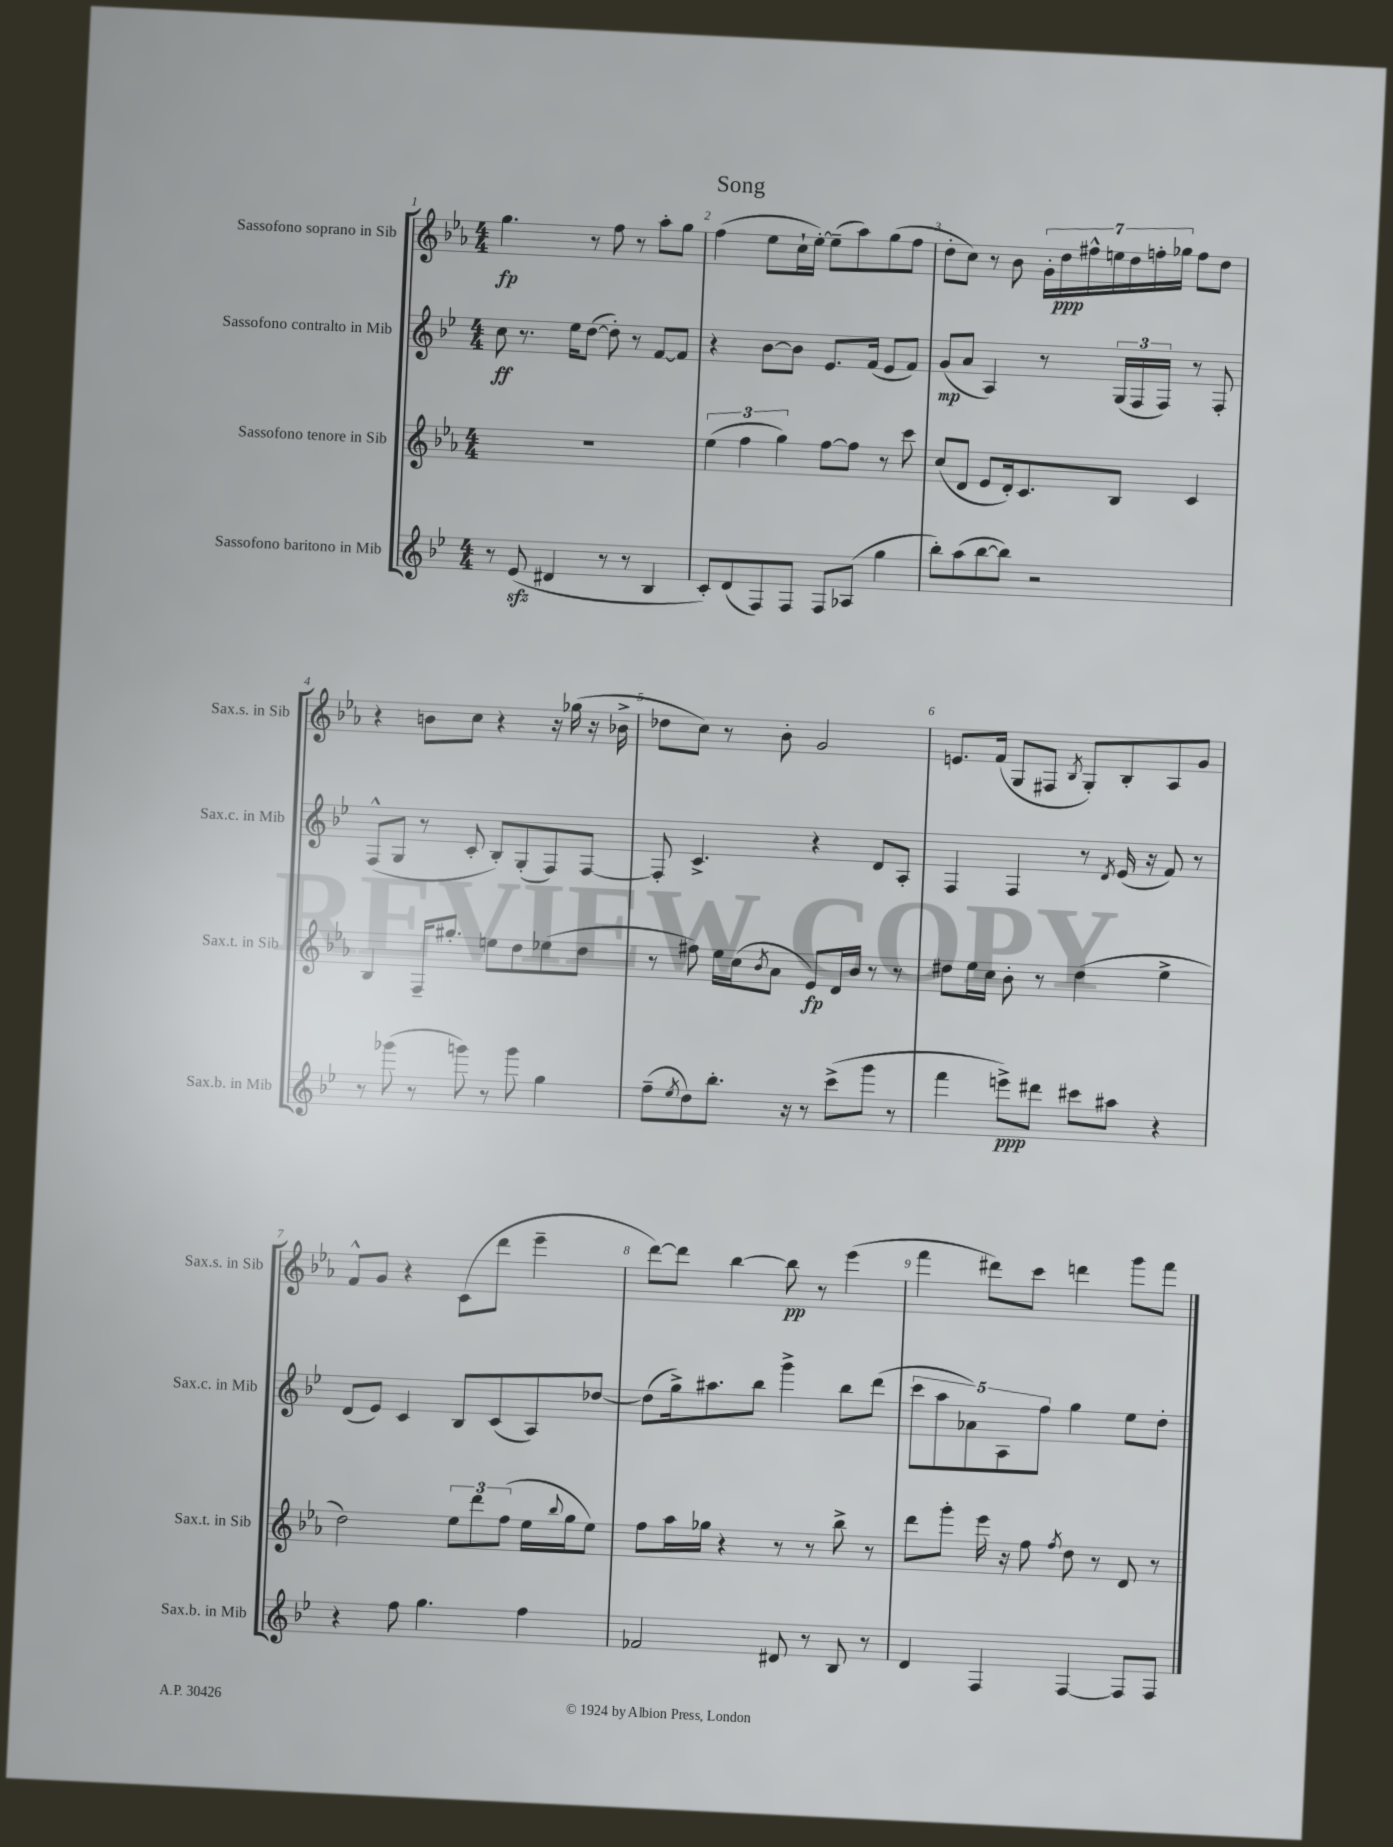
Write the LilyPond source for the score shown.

\header { title = "Song" }
<<
\new StaffGroup <<
\new Staff = "s0" \with { instrumentName = "Sassofono soprano in Sib" shortInstrumentName = "Sax.s. in Sib" } {
    \clef treble \key ees \major \numericTimeSignature \time 4/4
    g''4.\fp r8 f''8 r8 aes''8-. g''8 |
    f''4( ees''8 c''16-! ees''16~-.) ees''8--( aes''8) g''8( f''8 |
    d''8-. c''8) r8 bes'8 \tuplet 7/4 { g'16-. d''16\ppp fis''16-^ e''16 d''16 f''16-. ges''16 } f''8 d''8 |
    r4 b'8 c''8 r4 r16 ges''16( r16 bes'16-> |
    des''8 c''8) r8 bes'8-. g'2 |
    e'8. f'16( g8 fis8 \acciaccatura { bes8 } g8-.) bes8-. aes8 g'8 |
    f'8-^ g'8 r4 c'8( d'''8 ees'''4-- |
    d'''8~) d'''8 bes''4~ bes''8\pp r8 ees'''4( |
    f'''4 dis'''8) c'''8 d'''4 g'''8 f'''8 \bar "|." |
}
\new Staff = "s1" \with { instrumentName = "Sassofono contralto in Mib" shortInstrumentName = "Sax.c. in Mib" } {
    \clef treble \key bes \major \numericTimeSignature \time 4/4
    c''8\ff r8. ees''16 d''8~( d''8-.) r8 f'8~ f'8 |
    r4 bes'8~ bes'8 ees'8. f'16( ees'8 f'8) |
    g'8\mp( a'8 a4) r8 \tuplet 3/2 { g16( f16 f16) } r8 f8-. |
    f8-^( g8 r8 c'8-. bes8-.) g8-.( f8) f8~ |
    f8-. c'4.-> r4 d'8 a8-. |
    f4 f4 r8 \acciaccatura { d'8 } ees'16( r16 f'8) r8 |
    d'8( ees'8) c'4 bes8 c'8( a8) des''8~ |
    des''8( g''16->) ais''8. bes''8 g'''4-> bes''8 d'''8( |
    \tuplet 5/4 { c'''8 a''8 aes'8) a8 f''8 } g''4 ees''8 d''8-. \bar "|." |
}
\new Staff = "s2" \with { instrumentName = "Sassofono tenore in Sib" shortInstrumentName = "Sax.t. in Sib" } {
    \clef treble \key ees \major \numericTimeSignature \time 4/4
    R1 |
    \tuplet 3/2 { ees''4( f''4 g''4) } f''8~ f''8 r8 c'''8 |
    c''8( d'8 ees'8 d'16-.) c'8. bes8 c'4 |
    bes4 f16-- gis''8.-. e''8 d''8 ees''8( d''8 |
    r8 fis''8) ees''16 c''16( \acciaccatura { bes'8 } aes'8 ees'8\fp) d'16 bes'16 r8 r8 |
    dis''8 ees''16 c''16 bes'8-. r8 dis''4( ees''4-> |
    d''2) \tuplet 3/2 { ees''8 d'''8 f''8( } ees''16 \appoggiatura { bes''8 } g''16 ees''8) |
    f''8 aes''16 ges''16 r4 r8 r8 bes''8-> r8 |
    d'''8 g'''8-. ees'''16 r16 f''8 \acciaccatura { f''8 } d''8 r8 d'8 r8 \bar "|." |
}
\new Staff = "s3" \with { instrumentName = "Sassofono baritono in Mib" shortInstrumentName = "Sax.b. in Mib" } {
    \clef treble \key bes \major \numericTimeSignature \time 4/4
    r8 ees'8\sfz( dis'4 r8 r8 bes4 |
    c'8-.) d'8( f8) f8 f8 aes8( g''4 |
    bes''8-.) a''8( bes''8~ bes''8) r2 |
    r8 ges'''8( r8 g'''8) r8 g'''8 g''4 |
    f''8--( \acciaccatura { ees''8 } d''8) bes''8.-. r16 r8 c'''8->( g'''8 r8 |
    f'''4 e'''8->\ppp) dis'''8 cis'''8 ais''8 r4 |
    r4 f''8 g''4. f''4 |
    fes'2 dis'8 r8 bes8 r8 |
    d'4 f4 f4~ f8 f8 \bar "|." |
}
>>
>>
\layout { \context { \Score \override BarNumber.break-visibility = ##(#f #t #t) barNumberVisibility = #all-bar-numbers-visible } }
